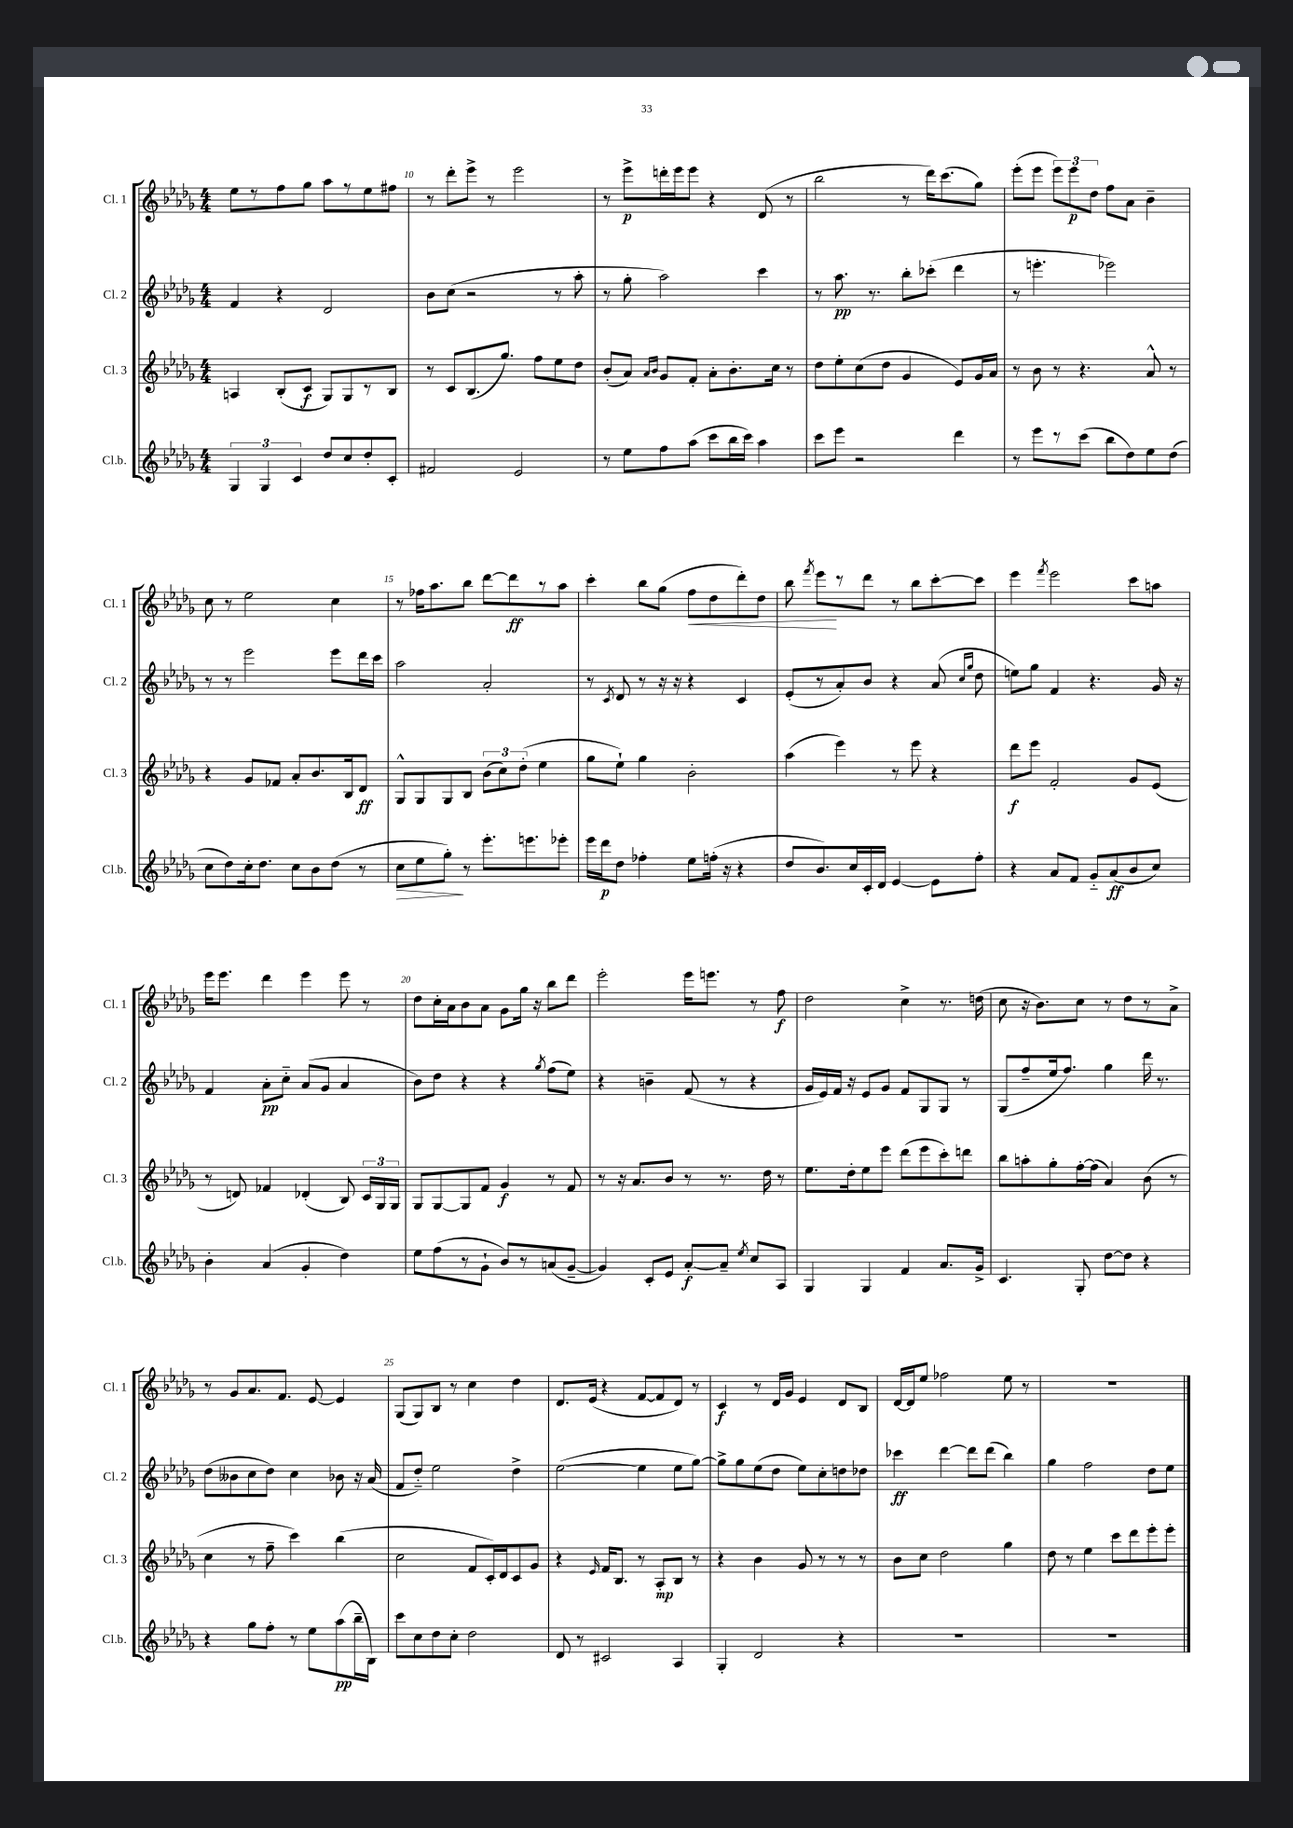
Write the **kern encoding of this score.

**kern	**kern	**kern	**kern
*staff4	*staff3	*staff2	*staff1
*clefG2	*clefG2	*clefG2	*clefG2
*k[b-e-a-d-g-]	*k[b-e-a-d-g-]	*k[b-e-a-d-g-]	*k[b-e-a-d-g-]
*M4/4	*M4/4	*M4/4	*M4/4
6G-/	4A/	4f/	8ee-\L
.	.	.	8r
6G-/	.	.	.
.	(8B-'/L	4r	8ff\
6c/	.	.	.
.	8c/J	.	8gg-\J
8dd-/L	8G-/L)	2d-/	8aa-\L
8cc/	8G-/	.	8r
8dd-'/	8r	.	8ee-\
8c'/J	8B-/J	.	8ff#\J
=	=	=	=
2f#/	8r	8b-\L	8r
.	8c/L	(8cc\J	8ddd-'\L
.	(8.B-/	2r	8eee-^\J
.	.	.	8r
.	8.gg-/J)	.	.
2e-/	.	.	2eee-\
.	8ff\L	.	.
.	8ee-\	8r	.
.	8dd-\J	8aa-'\	.
=	=	=	=
8r	(8b-'/L	8r	8r
8ee-\L	8a-/J)	8gg-'\	8eee-^\L
.	16qqa-/LL	.	.
.	16qqb-/JJ	.	.
8ff\	8g-/L	2aa-\)	16ddd'\L
.	.	.	16eee-\J
(8aa-\J	8f'/J	.	8eee-\J
8ccc\L	8a-'\L	.	4r
16bb-\L	8.b-'\	.	.
16ccc\JJ)	.	.	.
4aa-\	.	4ccc\	(8d-/
.	16cc\Jk	.	.
.	8r	.	8r
=	=	=	=
8ccc\L	8dd-\L	8r	2bb-\
8eee-\J	8ee-'\	8.aa-\	.
2r	(8cc\	.	.
.	.	8.r	.
.	8dd-\J	.	.
.	4g-/	8bb-'\L	8r
.	.	(8ccc-'\J	16ddd-\LK)
.	.	.	(8.ccc\
4ddd-\	8e-/L)	4ddd-\	.
.	16g-/L	.	8gg-\J)
.	16a-/JJ	.	.
=	=	=	=
8r	8r	8r	(8eee-'\L
8eee-\L	8b-\	4.eee'\	8eee-\J
8r	8r	.	12eee-\L)
.	.	.	12eee-\
(8ccc\J	4.r	.	.
.	.	.	12dd-\J
8bb-\L	.	2eee-\)	8ff\L
8dd-\)	.	.	8a-\J
8ee-\	8a-^^/	.	4b-~\
(8dd-\J	8r	.	.
=	=	=	=
8cc\L	4r	8r	8cc\
8dd-\)	.	8r	8r
16cc'\k	8g-/L	2eee-\	2ee-\
8.dd-\J	.	.	.
.	8f-/J	.	.
8cc\L	8a-'/L	.	.
8b-\	8.b-/	.	.
(8dd-\J	.	8eee-\L	4cc\
.	16B-/k	.	.
8r	8d-/J	16ddd-\L	.
.	.	16ccc\JJ	.
=	=	=	=
8cc\L	8G-^^/L	2aa-\	8r
8ee-\	8G-/	.	16ff-\LK
.	.	.	8.aa-\
8gg-'\J)	8G-/	.	.
8r	8B-/J	.	8bb-\J
8.eee-'\L	(12b-\L	2a-'/	[8ddd-\L
.	12cc\)	.	.
.	.	.	8ddd-\]
.	(12dd-'\J	.	.
8.eee\	.	.	.
.	4ee-\	.	8r
8eee-'\J	.	.	8aa-\J
=	=	=	=
16eee-\LL	8gg-\L	8r	4ccc'\
16ddd-\J	.	.	.
.	.	8qc/	.
8dd-\J	8ee-`\J)	8d-/	.
4ff-'\	4gg-\	8r	8bb-\L
.	.	16r	(8gg-\J
.	.	16r	.
8ee-\L	2b-'\	4r	8ff\L
(16ff'\Jk	.	.	8dd-\
16r	.	.	.
4r	.	4c/	8ddd-'\)
.	.	.	8dd-\J
=	=	=	=
8dd-/L	(4aa-\	(8e-'/L	8bb-\
.	.	.	8qfff/
8.b-/)	.	8r	8eee-\L
.	4eee-\)	8a-'/)	8r
16cc/L	.	.	.
16c'/	.	8b-/J	8ddd-\J
16d-/JJ	.	.	.
[4e-/	8r	4r	8r
.	8eee-\	.	8bb-\L
8e-\]L	4r	(8a-/	[8ccc'\
.	.	16qqcc/LL	.
.	.	16qqgg-/JJ	.
8ff'\J	.	8dd-\	8ccc\]J
=	=	=	=
4r	8ddd-\L	8ee\L)	4eee-\
.	8eee-\J	8gg-\J	.
.	.	.	8qfff/
8a-/L	2f'/	4f/	2eee-\
8f/J	.	.	.
8g-'~/L	.	4.r	.
(8a-/	.	.	.
8b-/	8g-/L	.	8ccc\L
8cc/J)	(8e-/J	16g-/	8aa\J
.	.	16r	.
=	=	=	=
4b-'\	8r	4f/	16eee-\LK
.	.	.	8.eee-\J
.	8d/)	.	.
(4a-/	4f-/	8a-'\L	4ddd-\
.	.	8cc'~\J	.
4g-'/	(4d-'/	(8a-/L	4eee-\
.	.	8g-/J	.
4dd-\)	8B-/)	4a-/	8eee-\
.	24c/LL	.	8r
.	24G-/	.	.
.	24G-/JJ	.	.
=	=	=	=
8ee-\L	8G-/L	8b-\L)	8dd-\L
(8ff\	[8G-/	8dd-\J	16cc'\L
.	.	.	16a-\J
8r	8G-/]	4r	8b-\
8g-`\J	8f/J	.	8a-\J
8b-/L)	4g-/	4r	8g-\L
8r	.	.	16gg-\Jk
.	.	.	16r
.	.	8qgg-/	.
(8a/	8r	(8ff\L	8bb-\L
[8g-~/J	8f/	8ee-\J)	8ddd-\J
=	=	=	=
4g-/])	8r	4r	2eee-'\
.	16r	.	.
.	8.a-/L	.	.
8c'/L	.	4b~\	.
8e-/J	8b-/J	.	.
[8a-'/L	8r	(8f/	16eee-\LK
.	.	.	8.eee\J
8a-~/]J	8.r	8r	.
8qee-/	.	.	.
8cc/L	.	4r	8r
.	16dd-\	.	.
8A-/J	8r	.	8ff\
=	=	=	=
4G-/	8.ee-\L	16g-/LL	2dd-\
.	.	16e-/)	.
.	.	16f/JJ	.
.	16dd-'\k	16r	.
4G-/	8ee-\	8e-/L	.
.	8eee-\J	8g-/J	.
4f/	(8ddd-\L	8f/L	4cc^\
.	8eee-\	8G-/	.
8.a-/L	8ccc'\)	8G-/J	8.r
.	8ddd\J	8r	.
16g-^/Jk	.	.	(16dd\
=	=	=	=
4.c/	8bb-\L	(8G-/L	8cc\
.	8aa'\	8ff~/	16r
.	.	.	8.b-\L)
.	8gg-'\	16ee-/k	.
.	.	8.ff/J)	.
8G-'/	[16ff'\L	.	8cc\J
.	(16ff\]JJ	.	.
[8dd-\L	4a-/)	4gg-\	8r
8dd-\]J	.	.	8dd-\L
4r	(8b-\	16ddd-\	8r
.	.	8.r	.
.	8r	.	8a-^\J
=	=	=	=
4r	4cc\	(8dd-\L	8r
.	.	8b--\	8g-/L
8gg-\L	8r	8cc\	8.a-/
8ff'\J	8ff~\	8dd-\J)	.
.	.	.	8.f/J
8r	4ccc\)	4cc\	.
8ee-\L	.	.	[8e-/
(8aa-\	(4bb-\	8b-\	4e-/]
16bb-~\L	.	16r	.
16B-\JJ)	.	(16a-/	.
=	=	=	=
8ccc\L	2cc\	8f/L	(8G-/L
8cc\	.	8dd-'~/J)	8G-/)
8dd-\	.	2ee-\	8B-/J
8cc'\J	.	.	8r
2dd-\	8f/L	.	4cc\
.	16c'/L)	.	.
.	16d-/J	.	.
.	8c/	4dd-^\	4dd-\
.	8g-/J	.	.
=	=	=	=
8d-/	4r	([2ee-\	8.d-/L
8r	.	.	.
.	.	.	(16e-/Jk
.	16qqe-/	.	.
2c#/	16f/LK	.	4r
.	8.B-/J	.	.
.	8r	4ee-\]	[8f/L
.	8A-'/L	.	8f/]
4A-/	8B-/J	8ee-\L	8d-/J)
.	8r	[8gg-\J)	8r
=	=	=	=
4G-'/	4r	8gg-^\]L	4c/
.	.	8gg-\	.
2d-/	4b-\	(8ee-\	8r
.	.	8dd-\J	16d-/LL
.	.	.	16g-/JJ
.	8g-/	8ee-\L)	4e-/
.	8r	8cc'\	.
4r	8r	8dd\	8d-/L
.	8r	8dd-\J	8B-/J
=	=	=	=
1r	8b-\L	4ccc-\	[16d-/LL
.	.	.	16d-/]J
.	8cc\J	.	8ee-/J
.	2dd-\	[4ddd-\	2ff-\
.	.	8ddd-\]L	.
.	.	(8ddd-\J	.
.	4gg-\	4bb-\)	8ee-\
.	.	.	8r
=	=	=	=
1r	8dd-\	4gg-\	1r
.	8r	.	.
.	4ee-\	2ff\	.
.	8ccc\L	.	.
.	8ddd-\	.	.
.	8eee-'\	8dd-\L	.
.	8eee-'\J	8ee-\J	.
==	==	==	==
*-	*-	*-	*-
